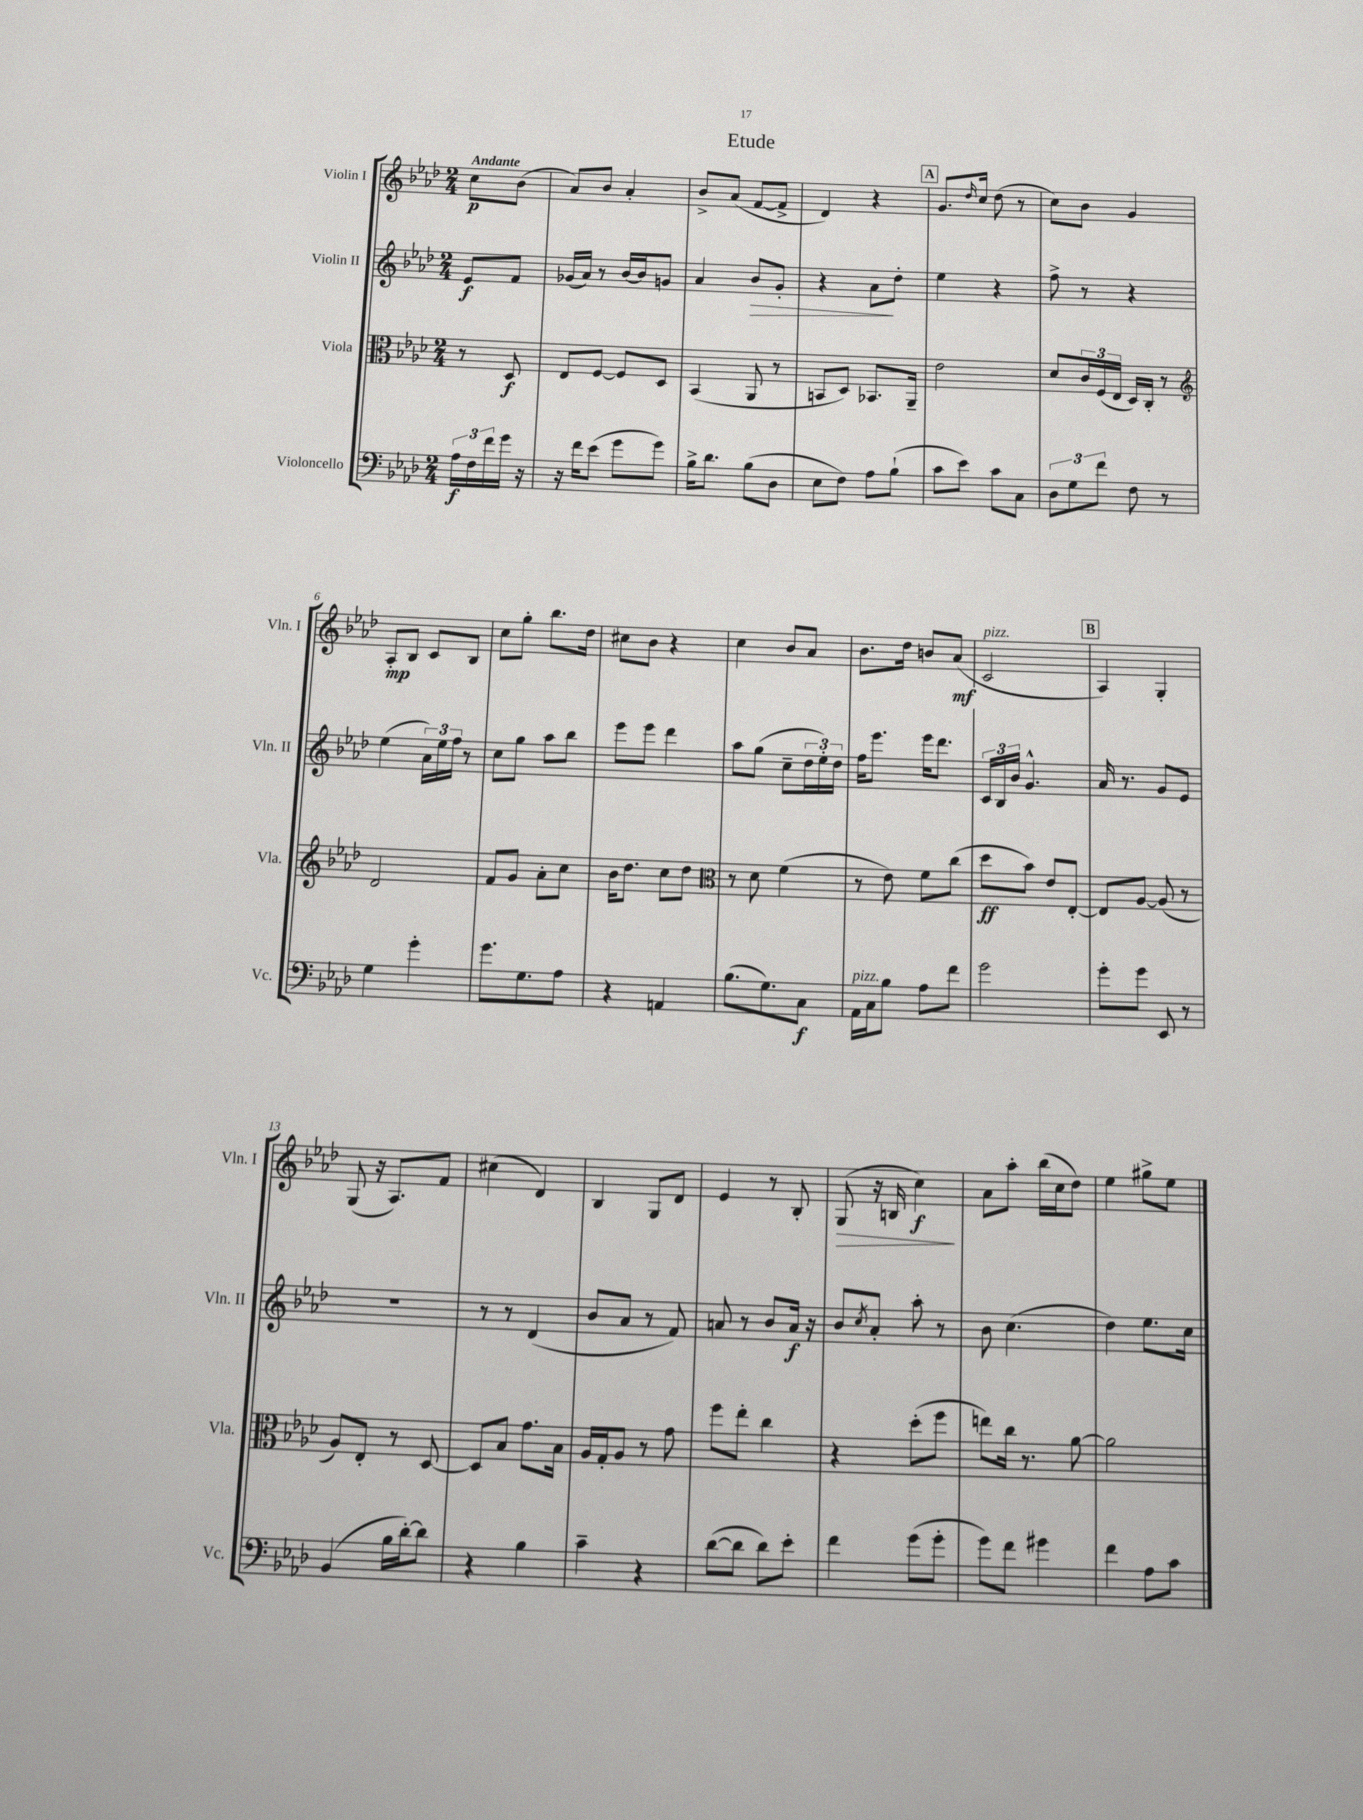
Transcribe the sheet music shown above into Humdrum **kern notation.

**kern	**kern	**kern	**kern
*staff4	*staff3	*staff2	*staff1
*clefF4	*clefC3	*clefG2	*clefG2
*k[b-e-a-d-]	*k[b-e-a-d-]	*k[b-e-a-d-]	*k[b-e-a-d-]
*M2/4	*M2/4	*M2/4	*M2/4
24A-\LL	8r	8e-/L	8cc\L
24F\	.	.	.
24f\	.	.	.
16g\JJ	8D-/	8f/J	(8b-\J
16r	.	.	.
=	=	=	=
16r	8E-/L	(16g-/LL	8a-/L)
16f\LK	.	16a-/JJ)	.
(8e-\J	[8F/J	8r	8b-/J
8g\L	8F/]L	[16b-/LL	4a-'/
.	.	16b-/]J	.
8g\J)	8D-/J	8g/J	.
=	=	=	=
16B-^\LK	(4BB-/	4a-/	8b-^/L
8.d-\J	.	.	.
.	.	.	(8a-/J
(8B-\L	8AA-/	8b-/L	[8f/L
8D-\J	8r	8g'/J	8f^/]J
=	=	=	=
8E-\L	8BB/L	4r	4d-/)
8F\J)	8D-/J)	.	.
8A-\L	8.BB-/L	8a-\L	4r
(8B-`\J	.	8dd-'\J	.
.	16AA-~/Jk	.	.
=	=	=	=
8c\L	2e-\	4ee-\	8.g/L
8e-\J)	.	.	.
.	.	.	16qqdd-/
.	.	.	16cc/Jk
8c\L	.	4r	(8dd-\
8C\J	.	.	8r
=	=	=	=
12D-\L	8d-/L	8ff^\	8cc\L)
12G\	.	.	.
.	24c/L	8r	8b-\J
12f\J	(24F/	.	.
.	24E-/JJ	.	.
8F\	16D-/LL)	4r	4g/
.	16C'/JJ	.	.
8r	8r	.	.
=	=	=	=
*	*clefG2	*	*
4G\	2d-/	(4ee-\	8A-'/L
.	.	.	8B-/J
4g'\	.	24a-\LL)	8c/L
.	.	24ee-\	.
.	.	24ff\JJ	.
.	.	8r	8B-/J
=	=	=	=
8.g\L	8f/L	8cc\L	8cc\L
.	8g/J	8gg\J	8gg'\J
8.G\	.	.	.
.	8a-'\L	8aa-\L	8.bb-\L
8A-\J	8cc\J	8bb-\J	.
.	.	.	16dd-\Jk
=	=	=	=
4r	16b-\LK	8eee-\L	8cc#\L
.	8.dd-\J	.	.
.	.	8eee-\J	8b-\J
4AA/	8cc\L	4ddd-\	4r
.	8dd-\J	.	.
=	=	=	=
*	*clefC3	*	*
(8.B-\L	8r	8aa-\L	4cc\
.	8d-\	(8gg\J	.
8.G\)	.	.	.
.	(4f\	8cc~\L	8b-/L
8C\J	.	24dd-\L	8a-/J
.	.	24ee-'\)	.
.	.	24dd-\JJ	.
=	=	=	=
16AA-\LL	8r	16ff\LK	8.b-\L
16C\J	.	8.eee-\J	.
8B-\J	8e-\)	.	.
.	.	.	16dd-\Jk
8A-\L	8f\L	16eee-\LK	8b/L
.	.	8.ddd-\J	.
8f\J	(8cc\J	.	(8a-/J
=	=	=	=
2g\	8dd-\L	24c/LL	2c/
.	.	24B-/	.
.	.	24b-/JJ	.
.	8b-\J)	4.g^^/	.
.	8e-/L	.	.
.	[8E-'/J	.	.
=	=	=	=
8g'\L	8E-/]L	16a-/	4A-/)
.	.	8.r	.
8g\J	[8A-/J	.	.
8EE-/	(8A-/]	8g/L	4G'/
8r	8r	8e-/J	.
=	=	=	=
(4BB-/	8A-/L)	2r	(8G/
.	8E-'/J	.	16r
.	.	.	8.A-/L)
16B-\LL	8r	.	.
[16d-'\J)	.	.	.
8d-\]J	[8D-/	.	8f/J
=	=	=	=
4r	8D-/]L	8r	(4cc#\
.	8B-/J	8r	.
4B-\	8.g\L	(4d-/	4d-/)
.	16B-\Jk	.	.
=	=	=	=
4c~\	16A-/LL	8b-/L	4B-/
.	16G'/J	.	.
.	8A-/J	8a-/J	.
4r	8r	8r	8G/L
.	8g\	8f/)	8d-/J
=	=	=	=
([8d-\L	8ff\L	8a/	4e-/
8d-\]J	8ee-'\J	8r	.
8d-\L)	4cc\	8b-/L	8r
8e-'\J	.	16a/Jk	8B-'/
.	.	16r	.
=	=	=	=
4f\	4r	8b-/L	(8G/
.	.	8qcc/	.
.	.	8a-'/J	16r
.	.	.	16B/
(8g\L	(8dd-'\L	8aa-'\	4cc\)
8g'\J	8ff\J	8r	.
=	=	=	=
8g\L)	8ee\L)	8b-\	8a-\L
8f\J	16cc\Jk	(4.cc\	8aa-'\J
.	8.r	.	.
4g#\	.	.	(16bb-\LL
.	.	.	16cc\J
.	[8a-\	.	8dd-\J)
=	=	=	=
4f\	2a-\]	4dd-\)	4ee-\
8A-\L	.	8.ee-\L	8gg#^\L
8c\J	.	.	8ee-\J
.	.	16cc\Jk	.
==	==	==	==
*-	*-	*-	*-
